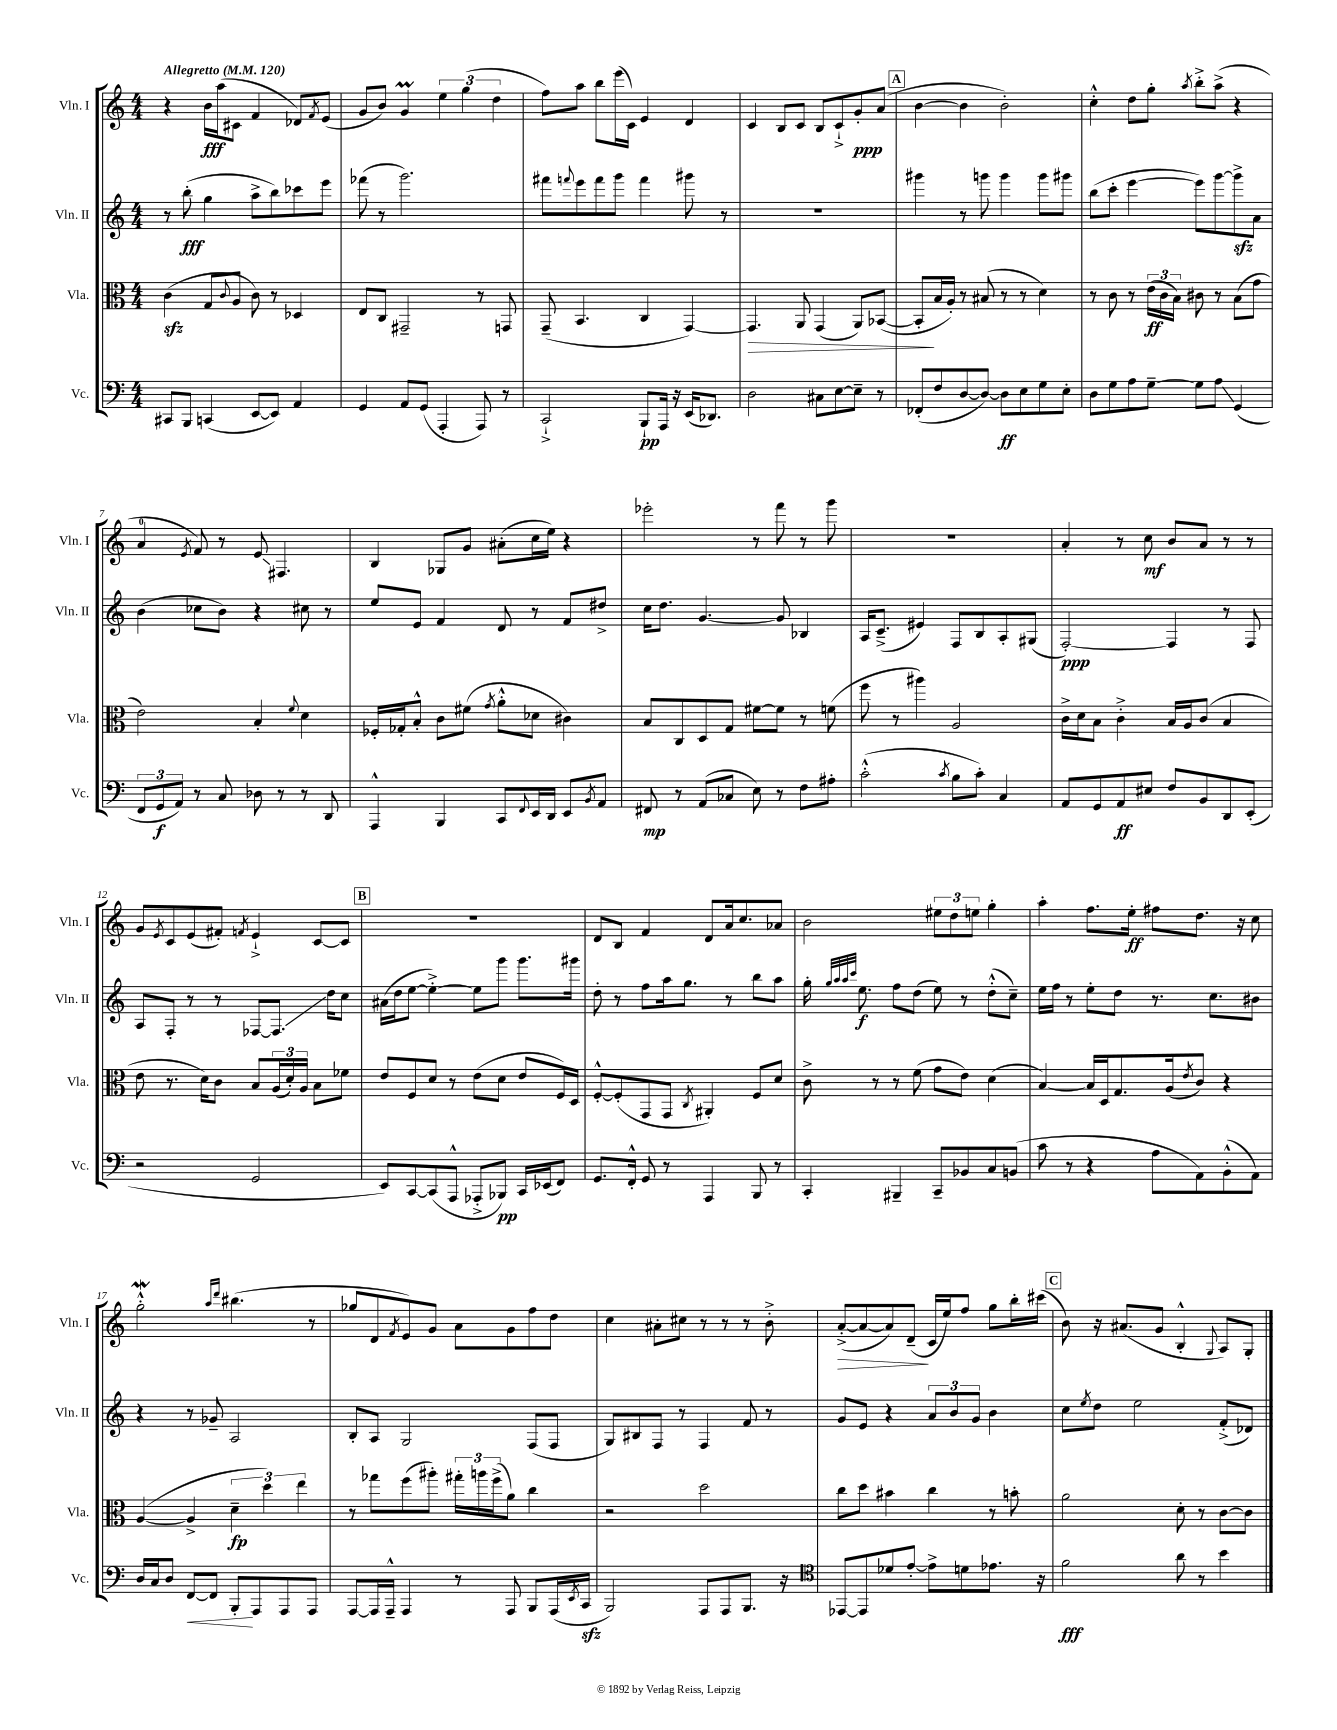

**kern	**kern	**kern	**kern
*staff4	*staff3	*staff2	*staff1
*clefF4	*clefC3	*clefG2	*clefG2
*k[]	*k[]	*k[]	*k[]
*M4/4	*M4/4	*M4/4	*M4/4
*MM120	*MM120	*MM120	*MM120
8CC#	(4c	8r	4r
8BBB	.	(8bb'	.
(4CC	8G	4gg	16b
.	.	.	(16aa
.	8qqc	.	.
.	8A	.	8c#
[8EE	8c)	8aa^	4f
8EE])	8r	8bb)	.
4AA	4D-	8ccc-	8d-)
.	.	.	8qf
.	.	8eee	(8e
=	=	=	=
4GG	8E	(8fff-	8g
.	8C	8r	8b)
8AA	2GG#~	2.ggg)	4g
(8GG	.	.	.
4AAA'	.	.	6ee
.	.	.	(6gg
8AAA)	8r	.	.
.	.	.	6dd
8r	8GG	.	.
=	=	=	=
2CC`^	(8GG~	8fff#	8ff)
.	.	8qqfff	.
.	4.BB	8eee	8aa
.	.	8fff	8bb
.	.	8ggg	(16eee
.	.	.	16c)
8BBB`	4C	4fff	4e
16AAA	.	.	.
16r	.	.	.
(16EE	[4GG)	8ggg#	4d
8.DD-)	.	.	.
.	.	8r	.
=	=	=	=
2D	4.GG]	1r	4c
.	.	.	8B
.	8AA	.	8c
8C#	(4GG	.	8B
[8E	.	.	8c`^
8E~]	8AA)	.	8g'
8r	([8BB-	.	(8a
=	=	=	=
(8FF-'	8BB-']	4ggg#	[4b
8F	16B	.	.
.	16A')	.	.
[8D	8r	8r	4b]
8D_)	(8B#	8ggg	.
8D]	8r	4ggg	2b')
8E	8r	.	.
8G	4d)	8ggg	.
8E'	.	8ggg#	.
=	=	=	=
8D	8r	(8bb	4cc'^^
8G	8c	8ccc'	.
8A	8r	[4eee	8dd
[8G~	(24e	.	8gg'
.	24c	.	.
.	24B)	.	.
.	.	.	8qaa
8G]	8c#	8eee])	8bb'^
8A	8r	[8ggg	(8aa^
(4GG	(8B	8ggg^]	4r
.	8g	8a	.
=	=	=	=
12FF	2e)	(4b	4a
12GG	.	.	.
12AA)	.	.	.
.	.	.	8qe
8r	.	8cc-	8f)
8C	.	8b)	8r
8D-	4B'	4r	8e
8r	.	.	4.F#
.	8qqf	.	.
8r	4d	8cc#	.
8DD	.	8r	.
=	=	=	=
4AAA^^	16F-'	8ee	4B
.	16G-'	.	.
.	8B'^^	8e	.
4BBB	8c	4f	8G-
.	(8f#	.	8g
.	8qg	.	.
8CC	8a'^^	8d	(8a#'
8qqFF	.	.	.
16EE	8d-	8r	16cc
16DD	.	.	16ee)
8EE	4c#)	8f	4r
8qBB	.	.	.
8AA	.	8dd#^	.
=	=	=	=
8FF#	8B	16cc	2eee-'
.	.	8.dd	.
8r	8C	.	.
(8AA	8D	[4.g	.
8C-	8G	.	.
8E)	[8f#	.	8r
8r	8f#]	8g]	8fff
8F	8r	4B-	8r
8A#'	(8f	.	8ggg
=	=	=	=
(2c'^^	8ff	16A	1r
.	.	(8.c~^	.
.	8r	.	.
.	4aa#)	4e#)	.
8qc	.	.	.
8B	2A	8F	.
8c')	.	8B	.
4C	.	8A'	.
.	.	(8G#	.
=	=	=	=
8AA	16c^	[2F')	4a'
.	16d	.	.
8GG	8B	.	.
8AA	4c'^	.	8r
8E#	.	.	8cc
8F	16B	4F]	8b
.	16A	.	.
8BB	(8c	.	8a
8DD	4B	8r	8r
(8EE'	.	8F	8r
=	=	=	=
2r	8e	8A	8g
.	.	.	8qe
.	8.r	8F'	8c
.	.	8r	(8e
.	16d)	.	.
.	8c	8r	8f#')
.	.	.	8qf
2GG	8B	[8F-	4e`^
.	(24A	8.F-]	.
.	24d')	.	.
.	24A	.	.
.	8B	.	[8c
.	.	16dd	.
.	8f-	8cc	8c]
=	=	=	=
8EE)	8e	(16a#	1r
.	.	16dd	.
[8CC	8F	[8ee	.
(8CC]	8d	4ee'^_)	.
8AAA^^	8r	.	.
8AAA-'^	(8e	8ee]	.
8BBB-)	8d	8ggg	.
16CC	8e	8.ggg	.
(16EE-	.	.	.
8FF)	16F)	.	.
.	16D	16ggg#	.
=	=	=	=
8.GG	[8F'^^	8dd'	8d
.	(8F']	8r	8B
16FF'^^	.	.	.
8GG	8GG	8ff	4f
8r	8GG	16aa	.
.	.	8.gg	.
.	8qC	.	.
4AAA	4AA#')	.	8d
.	.	8r	16a
.	.	.	8.cc
8BBB	8F	8bb	.
8r	8d	8aa	8a-
=	=	=	=
4CC'	8c^	16gg'	2b
.	.	32qqgg	.
.	.	32qqaa	.
.	.	32qqaa	.
.	.	32qqccc	.
.	.	8.ee	.
.	8r	.	.
4BBB#~	8r	8ff	.
.	(8f	(8dd	.
8CC~	8g	8ee)	12ee#
.	.	.	12dd
8BB-	8e)	8r	.
.	.	.	12ee
8C	(4d	(8dd'^^	4gg'
(8BB	.	8cc~)	.
=	=	=	=
8c	[4B)	16ee	4aa'
.	.	16ff	.
8r	.	8r	.
4r	16B]	8ee'	8.ff
.	16D	.	.
.	8.G	8dd	.
.	.	.	16ee'
8A	.	8.r	8ff#
.	(16A	.	.
.	8qe	.	.
8AA)	8c)	.	8.dd
.	.	8.cc	.
(8BB'^^	4r	.	.
.	.	.	16r
8AA)	.	8b#	8cc
=	=	=	=
16D	([4A	4r	2gg'^^
16C	.	.	.
8D	.	.	.
[8FF	4A^]	8r	.
8FF]	.	8g-~	.
.	.	.	16qqaa
.	.	.	16qqddd
8BBB'	6d~	2A	(4.bb#
8AAA	.	.	.
.	6dd)	.	.
8AAA	.	.	.
.	6ee	.	.
8AAA	.	.	8r
=	=	=	=
[8AAA	8r	8B'	8gg-
16AAA]	8gg-	8A	8d
16AAA~^^	.	.	.
.	.	.	8qf
4AAA	(8ff	2G	8e)
.	8aa#')	.	8g
8r	24gg#'	.	8a
.	24aa	.	.
.	(24ff^	.	.
8AAA	8a)	.	8g
8BBB	4cc	(8F	8ff
(16AAA	.	8F	8dd
8qEE	.	.	.
16CC	.	.	.
=	=	=	=
2BBB)	2r	8G)	4cc
.	.	8B#	.
.	.	8F	8a#'
.	.	8r	8cc#
8AAA	2dd	4F	8r
8AAA	.	.	8r
8.BBB	.	8f	8r
.	.	8r	8b'^
16r	.	.	.
=	=	=	=
*clefC4	*	*	*
[8EE-	8cc	8g	([8a'^
8EE-]	8dd	8e	8a_
8d-	4b#	4r	8a])
[8e'	.	.	(8d~
8e^]	4cc	12a	16c
.	.	.	16ee)
.	.	12b	.
8d	.	.	8ff
.	.	12g	.
8.e-	8r	4b	8gg
.	8b'	.	16bb'
16r	.	.	(16ccc#
=	=	=	=
2f	2a	8cc	8b)
.	.	8qee	.
.	.	8dd	16r
.	.	.	(8.a#
.	.	2ee	.
.	.	.	8g
8a	8d'	.	4B'^^
8r	8r	.	.
.	.	.	8qqG
4b	[8c	(8f'^	8A)
.	8c]	8d-)	8G'
==	==	==	==
*-	*-	*-	*-
